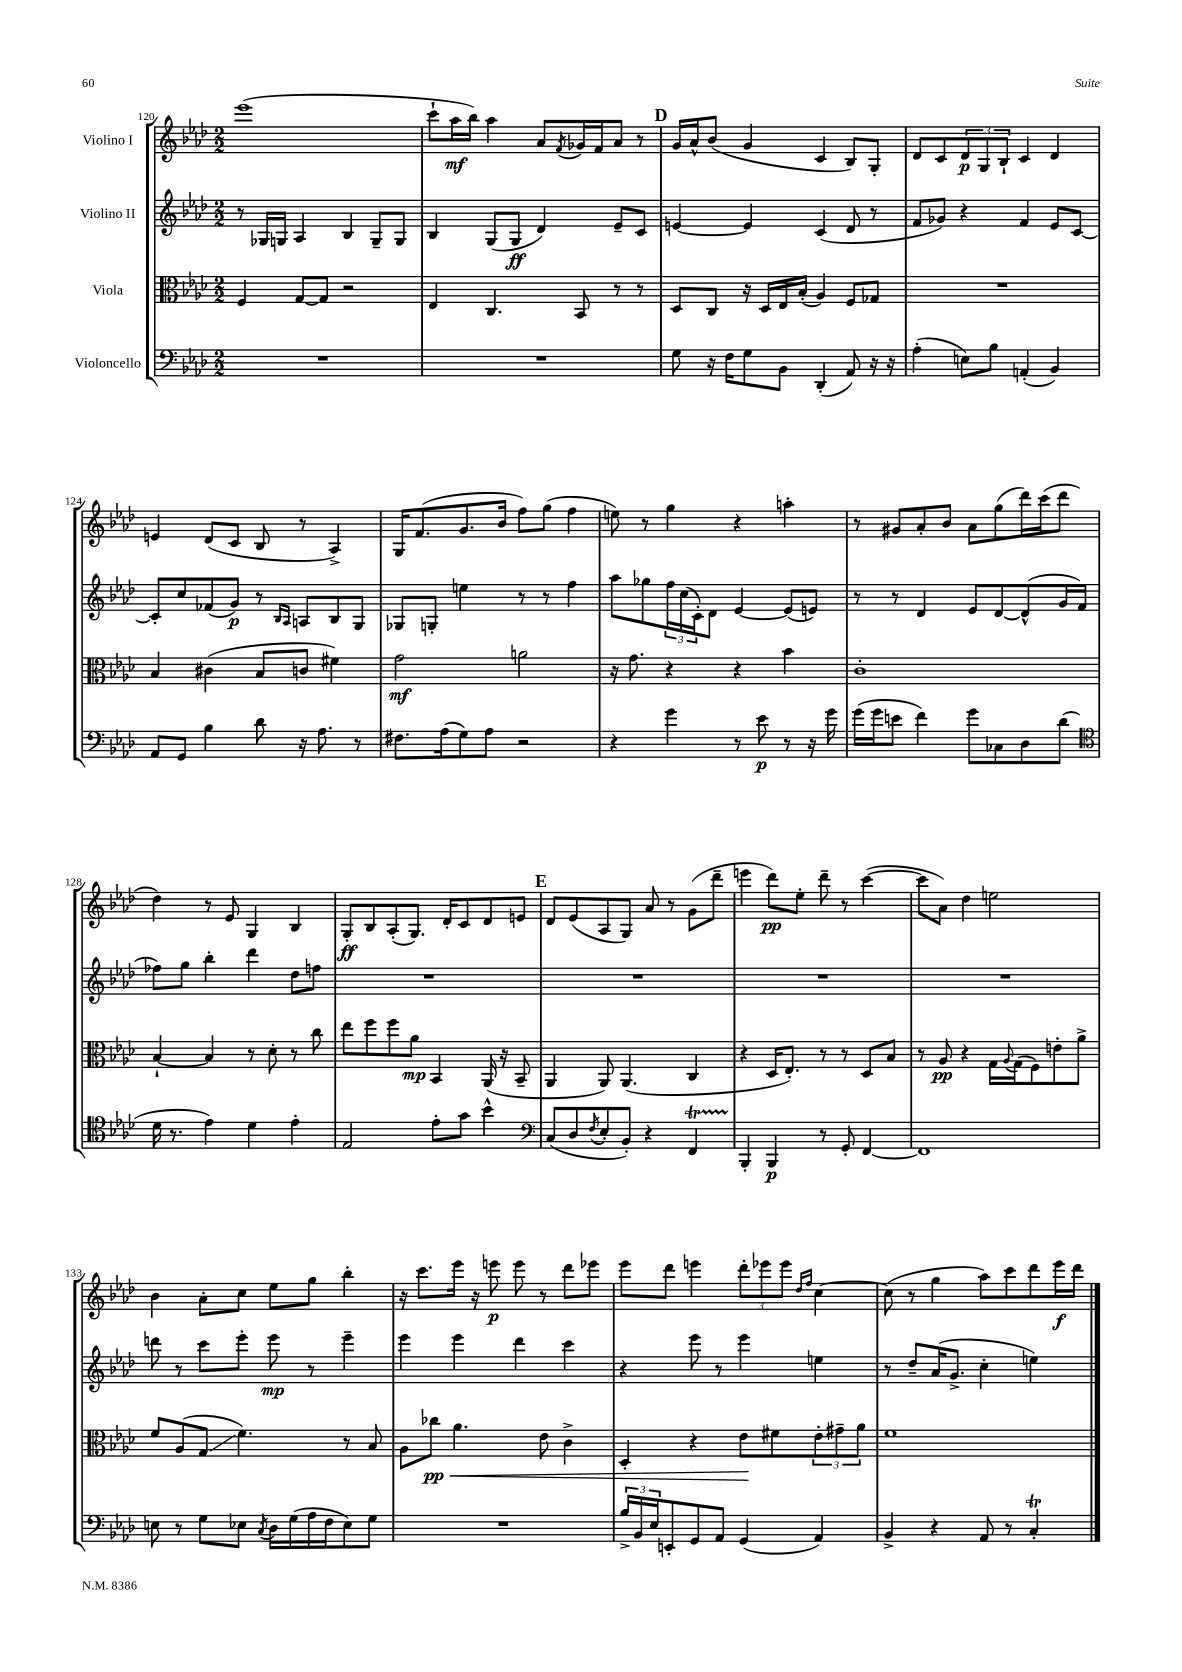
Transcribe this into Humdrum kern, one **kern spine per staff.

**kern	**kern	**kern	**kern
*staff4	*staff3	*staff2	*staff1
*clefF4	*clefC3	*clefG2	*clefG2
*k[b-e-a-d-]	*k[b-e-a-d-]	*k[b-e-a-d-]	*k[b-e-a-d-]
*M2/2	*M2/2	*M2/2	*M2/2
1r	4F	8r	(1eee-
.	.	16G-	.
.	.	16G	.
.	[8G	4A-	.
.	8G]	.	.
.	2r	4B-	.
.	.	8G~	.
.	.	8G	.
=	=	=	=
1r	4E-	4B-	8ccc`
.	.	.	16aa-
.	.	.	16bb-)
.	4.C	(8G	4aa-
.	.	8G	.
.	.	4d-)	8a-
.	.	.	8qf
.	8BB-	.	16g-
.	.	.	16f
.	8r	8e-~	8a-
.	8r	8c	8r
=	=	=	=
8G	8D-	[4e	16g
.	.	.	16a-^^
16r	8C	.	(8b-
16F	.	.	.
8G	16r	4e]	4g
.	16D-	.	.
8BB-	16E-	.	.
.	(16B-'	.	.
(4DD-'	4A-)	(4c	4c
8AA-)	8F	8d-	8B-)
16r	8G-	8r	8G'
16r	.	.	.
=	=	=	=
(4A-'	1r	8f	8d-
.	.	8g-)	8c
8E)	.	4r	12d-
.	.	.	12G
8B-	.	.	.
.	.	.	12B-`
(4AA'	.	4f	4c
4BB-)	.	8e-	4d-
.	.	[8c	.
=	=	=	=
8AA-	4B-	8c']	4e
8GG	.	8cc	.
4B-	(4c#	(8f-	(8d-
.	.	8g)	8c
8d-	8B-	8r	8B-
.	.	16qqB-	.
.	.	16qqA-	.
16r	8c	8A	8r
8.A-	.	.	.
.	4f#)	8B-	4A-^)
8r	.	8G	.
=	=	=	=
8.F#	2g	8G-	16G
.	.	.	(8.f
.	.	8G'	.
(16A-	.	.	.
8G)	.	4ee	8.g
8A-	.	.	.
.	.	.	16b-
2r	2a	8r	8ff)
.	.	8r	(8gg
.	.	4ff	4ff
=	=	=	=
4r	16r	8aa-	8ee)
.	8.g	.	.
.	.	8gg-	8r
4g	4r	24ff	4gg
.	.	(24cc	.
.	.	24c')	.
.	.	8d-	.
8r	4r	[4e-	4r
8e-	.	.	.
8r	4b-	(8e-]	4aa'
16r	.	8e)	.
16g	.	.	.
=	=	=	=
(16g	1c'	8r	8r
16g	.	.	.
8e	.	8r	8g#
4f)	.	4d-	8a-'
.	.	.	8b-
8g	.	8e-	8a-
8C-	.	[8d-	(8gg
8D-	.	(8d-^^]	16ddd-)
.	.	.	(16ccc
(8d-	.	16g	8ddd-
.	.	16f	.
=	=	=	=
*clefC4	*	*	*
16d-	[4B-`	8ff-)	4dd-)
8.r	.	.	.
.	.	8gg	.
4e-)	4B-]	4bb-'	8r
.	.	.	8e-
4d-	8r	4ddd-	4G
.	8d-'	.	.
4e-'	8r	8dd-	4B-
.	8cc	8ff	.
=	=	=	=
2E-	8ee-	1r	8G'
.	8ff	.	8B-
.	8ff	.	(8A-'
.	8a-	.	8.G)
8e-'	4BB-	.	.
.	.	.	16d-'
8g	.	.	8c
4b-^^	(16AA-	.	8d-
.	16r	.	.
.	8BB-~	.	8e
=	=	=	=
*clefF4	*	*	*
(8C	4AA-	1r	8d-
8D-	.	.	(8e-
8qF	.	.	.
8E-'	8AA-)	.	8A-
8BB-')	(4.AA-	.	8G)
4r	.	.	8a-
.	.	.	8r
4FF	4C	.	(8g
.	.	.	8ddd-~
=	=	=	=
4BBB-'	4r	1r	4eee
4BBB-	16D-	.	8ddd-)
.	8.E-')	.	.
.	.	.	8ee-'
8r	8r	.	8ddd-~
8GG'	8r	.	8r
[4FF	8D-	.	([4ccc
.	8B-	.	.
=	=	=	=
1FF]	8r	1r	8ccc]
.	8A-	.	8a-)
.	4r	.	4dd-
.	16G	.	2ee
.	8qqA-	.	.
.	(16G	.	.
.	8F)	.	.
.	8e'	.	.
.	8a-^	.	.
=	=	=	=
8E	8f	8ddd	4b-
8r	(8A-	8r	.
8G	8G	8ccc	8a-'
8E-	4.f)	8eee-'	8cc
8qC	.	.	.
16D-	.	8eee-	8ee-
(16G	.	.	.
16A-	.	8r	8gg
16F	.	.	.
8E-)	8r	4eee-~	4bb-'
8G	8B-	.	.
=	=	=	=
1r	8A-	4eee-	16r
.	.	.	8.ccc
.	8cc-	.	.
.	4.a-	4eee-	16eee-
.	.	.	16r
.	.	.	8eee
.	.	4ddd-	8eee
.	8e-	.	8r
.	4c^	4ccc	8ddd-
.	.	.	8eee-
=	=	=	=
24B-^	4D-'	4r	8eee-
24BB-	.	.	.
24E-	.	.	.
8EE'	.	.	8ddd-
8GG	4r	8eee-	4eee
8AA-	.	8r	.
(4GG	8e-	4eee-	12ddd-'
.	.	.	12eee-
.	8f#	.	.
.	.	.	12eee-
.	.	.	16qqdd-
.	.	.	16qqff
4AA-)	12e-'	4ee	[4cc
.	12g#~	.	.
.	12a-	.	.
=	=	=	=
4BB-^	1f	8r	(8cc]
.	.	8dd-~	8r
4r	.	(16a-	4gg
.	.	8.g^	.
8AA-	.	4cc'	8aa-)
8r	.	.	8ccc
4C'	.	4ee)	8ddd-
.	.	.	16eee-
.	.	.	16ddd-
==	==	==	==
*-	*-	*-	*-
